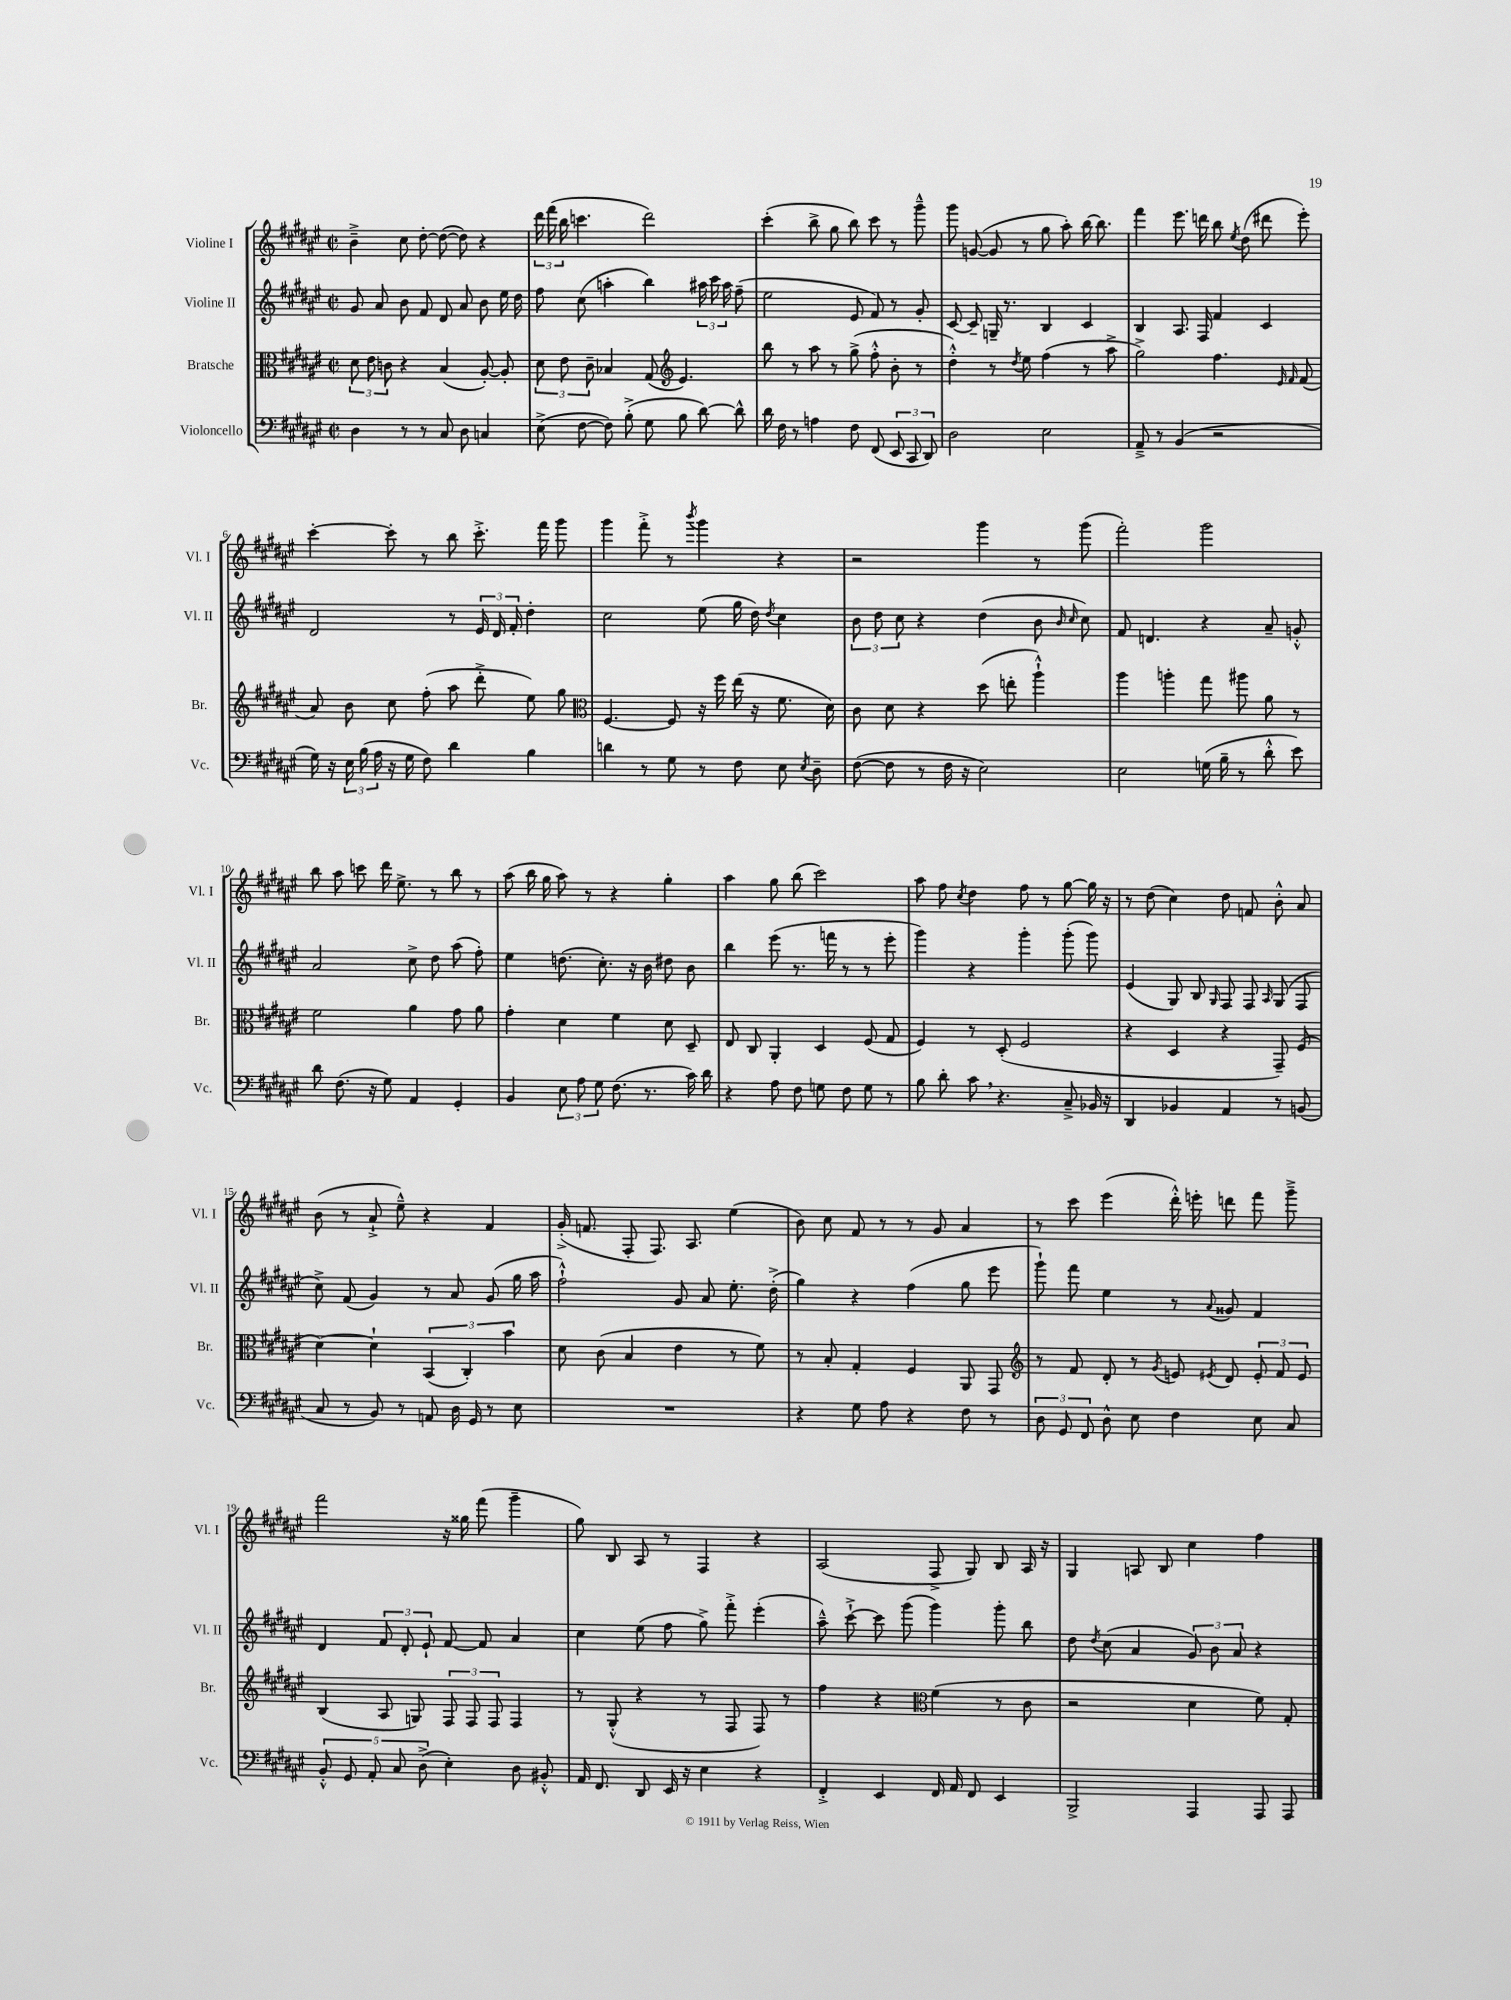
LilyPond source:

<<
\new StaffGroup <<
\new Staff = "s0" \with { instrumentName = "Violine I" shortInstrumentName = "Vl. I" } {
    \clef treble \key fis \major \defaultTimeSignature \time 2/2
    \autoBeamOff b'4---> cis''8 dis''8~-. dis''8~( dis''8) r4 |
    \tuplet 3/2 { dis'''16 fis'''16( b''16 } c'''4. dis'''2) |
    cis'''4-.( b''8-> gis''8 b''8) cis'''8 r8 gis'''8---^ |
    gis'''8 g'8~( g'8 r8 gis''8 ais''8-.) b''16~ b''8. |
    fis'''4 eis'''8. d'''16 b''8 \acciaccatura { eis''8 } dis''8( dis'''8 eis'''8-.) |
    cis'''4~-. cis'''8-. r8 b''8 cis'''8.-.-> fis'''16 gis'''8 |
    gis'''4 fis'''8-.-> r8 \acciaccatura { b'''8 } gis'''4 r4 |
    r2 gis'''4 r8 gis'''8( |
    fis'''2-.) gis'''2 |
    b''8 ais''8 c'''8 dis'''16 eis''8.-> r8 b''8 r8 |
    ais''8( b''16 gis''16 ais''8) r8 r4 gis''4-. |
    ais''4 gis''8 b''8( cis'''2) |
    ais''8 fis''8 \acciaccatura { cis''8 } dis''4 fis''8 r8 gis''8~ gis''16 r16 |
    r8 dis''8( cis''4) dis''8 f'8 b'8-.-^ ais'8 |
    b'8( r8 ais'8-!-> eis''8---^) r4 fis'4 |
    gis'16-.->( f'8. fis8-. fis8.) ais8. eis''4( |
    b'8) cis''8 fis'8 r8 r8 gis'8 ais'4 |
    r8 cis'''8 eis'''4( dis'''16-.-^) e'''16-. d'''8 fis'''8 gis'''8---> |
    fis'''2 r16 gisis''16 fis'''8( gis'''4-- |
    gis''8) b8 ais8 r8 fis4 r4 |
    ais2( fis8-> gis8) b8 ais16 r16 |
    gis4 a8 b8 cis''4 fis''4 \bar "|." |
}
\new Staff = "s1" \with { instrumentName = "Violine II" shortInstrumentName = "Vl. II" } {
    \clef treble \key fis \major \defaultTimeSignature \time 2/2
    \autoBeamOff gis'8 ais'8 b'8 fis'8 dis'8 ais'8 b'8 eis''16 dis''16 |
    fis''8 cis''8( a''4-. b''4) \tuplet 3/2 { ais''16 cis'''16 ais''16 } fis''8--( |
    eis''2 eis'8 fis'8) r8 gis'8-. |
    cis'8~ cis'8-- g16-- r8. b4 cis'4 |
    b4 ais8. fis16 fis'4 cis'4 |
    dis'2 r8 \tuplet 3/2 { eis'16 dis'16 fis'16-. } dis''4-. |
    cis''2 eis''8( gis''16 dis''16) \acciaccatura { dis''8 } cis''4 |
    \tuplet 3/2 { b'8 dis''8 cis''8 } r4 dis''4( b'8 \grace { b'16 cis''16 } cis''8) |
    fis'8 d'4. r4 ais'8-- g'8-.-^ |
    ais'2 cis''8-> dis''8 ais''8( fis''8-.) |
    eis''4 d''8.( cis''8.-.) r16 b'16 dis''8 b'8 |
    b''4 eis'''8( r8. f'''16 r8 r8 eis'''8-. |
    gis'''4) r4 gis'''4-. gis'''8-.( gis'''8) |
    eis'4( gis8) b8 \grace { gis16 } fis8 fis8 \grace { ais16 } gis8( fis8 |
    cis''8->) fis'8( gis'4) r8 ais'8 gis'8( gis''16 ais''16 |
    fis''2-!-^) gis'8 ais'8 eis''8.-. dis''16-.->( |
    gis''4) r4 fis''4( gis''8 eis'''8 |
    gis'''8-!) fis'''8 eis''4 r8 \appoggiatura { ais'8 } gisis'8 fis'4 |
    dis'4 \tuplet 3/2 { fis'8 dis'8-. eis'8-! } fis'8~ fis'8 ais'4 |
    cis''4 eis''8( fis''8 gis''8->) fis'''8-.-> eis'''4-.( |
    ais''8---^) cis'''8~-!-> cis'''8 gis'''8( gis'''4) gis'''8-. b''8 |
    dis''8 \acciaccatura { dis''8 } cis''8( ais'4 \tuplet 3/2 { gis'8) b'8 ais'8 } r4 \bar "|." |
}
\new Staff = "s2" \with { instrumentName = "Bratsche" shortInstrumentName = "Br." } {
    \clef alto \key fis \major \defaultTimeSignature \time 2/2
    \autoBeamOff \tuplet 3/2 { dis'8 eis'8 c'8 } r4 b4( ais8~-.) ais8-. |
    \tuplet 3/2 { dis'8 eis'8 cis'8-- } bes4 gis8( \clef treble eis'4.) |
    b''8 r8 ais''8 r8 gis''8->( fis''8-.-^ b'8-. r8 |
    dis''4-.-^) r8 \acciaccatura { dis''8 } eis''8 fis''4( r8 ais''8-> |
    gis''2->) fis''4. \grace { eis'16 fis'16 } fis'8( |
    ais'8) b'8 cis''8 fis''8-.( ais''8 dis'''8-.-> eis''8) gis''8 |
    \clef alto fis4.~ fis8 r16 fis''16 eis''16( r16 fis'8. dis'16) |
    cis'8 dis'8 r4 dis''8( e''8-. ais''4-!-^) |
    ais''4 a''4-. gis''8 ais''8 ais'8 r8 |
    fis'2 ais'4 gis'8 ais'8 |
    gis'4-. dis'4 fis'4 dis'8 dis8-- |
    eis8 cis8 ais,4-. dis4 fis8( gis8 |
    fis4) r8 dis8-.( fis2 |
    r4 dis4 r4 gis,8--) fis8( |
    dis'4~) dis'4-! \tuplet 3/2 { b,4( cis4-.) b'4 } |
    dis'8 cis'8( b4 eis'4 r8 fis'8) |
    r8 b8-. gis4-. fis4 ais,8 gis,8 |
    \clef treble r8 fis'8 dis'8-. r8 \acciaccatura { gis'8 } e'8 \acciaccatura { eis'8 } dis'8 \tuplet 3/2 { eis'8-. fis'8 eis'8 } |
    b4( ais8 g8) \tuplet 3/2 { fis8 fis8 fis8 } fis4 |
    r8 gis8-.-^( r4 r8 fis8 fis8) r8 |
    fis''4 r4 \clef alto fis'4( r8 cis'8 |
    r2 dis'4 fis'8) gis8-. \bar "|." |
}
\new Staff = "s3" \with { instrumentName = "Violoncello" shortInstrumentName = "Vc." } {
    \clef bass \key fis \major \defaultTimeSignature \time 2/2
    \autoBeamOff dis4 r8 r8 cis8 dis8 c4 |
    eis8->( fis8~ fis8) b8-.->( gis8 b8 dis'8~) dis'8-^ |
    dis'16 fis16 r8 a4 fis8 fis,8( \tuplet 3/2 { eis,8 cis,8 dis,8) } |
    dis2 eis2 |
    ais,8---> r8 b,4( r2 |
    gis16) r16 \tuplet 3/2 { eis16 b16( ais16 } r16 gis16 fis8) dis'4 b4 |
    d'4 r8 gis8 r8 fis8 eis8 \acciaccatura { eis8 } dis8-- |
    fis8~( fis8 r8 fis16 r16 eis2) |
    eis2 g16( b16-- r8 dis'8-.-^ eis'8) |
    dis'8 fis8.( r16 gis8) ais,4 gis,4-. |
    b,4 \tuplet 3/2 { eis8 ais8 gis8 } fis8.( r8. cis'16) dis'16 |
    r4 ais8 fis8 g8 fis8 g8 r8 |
    b8 dis'8-. cis'8 \breathe r4. cis8---> bes,16 r16 |
    dis,4 bes,4 ais,4 r8 b,8( |
    cis8 r8 b,8) r8 a,8 dis16 gis,16 r8 eis8 |
    R1 |
    r4 gis8 ais8 r4 fis8 r8 |
    \tuplet 3/2 { dis8 gis,8 fis,8 } dis8-^ eis8 fis4 eis8 cis8 |
    \tuplet 5/4 { b,8-.-^ gis,8 ais,8-. cis8 dis8->( } eis4-.) dis8 bis,8-.-^ |
    ais,16 fis,8. dis,8 eis,16 r16 eis4 r4 |
    fis,4-.-> eis,4 fis,16 ais,16 fis,8 eis,4 |
    b,,2-> ais,,4 ais,,8 ais,,8 \bar "|." |
}
>>
>>
